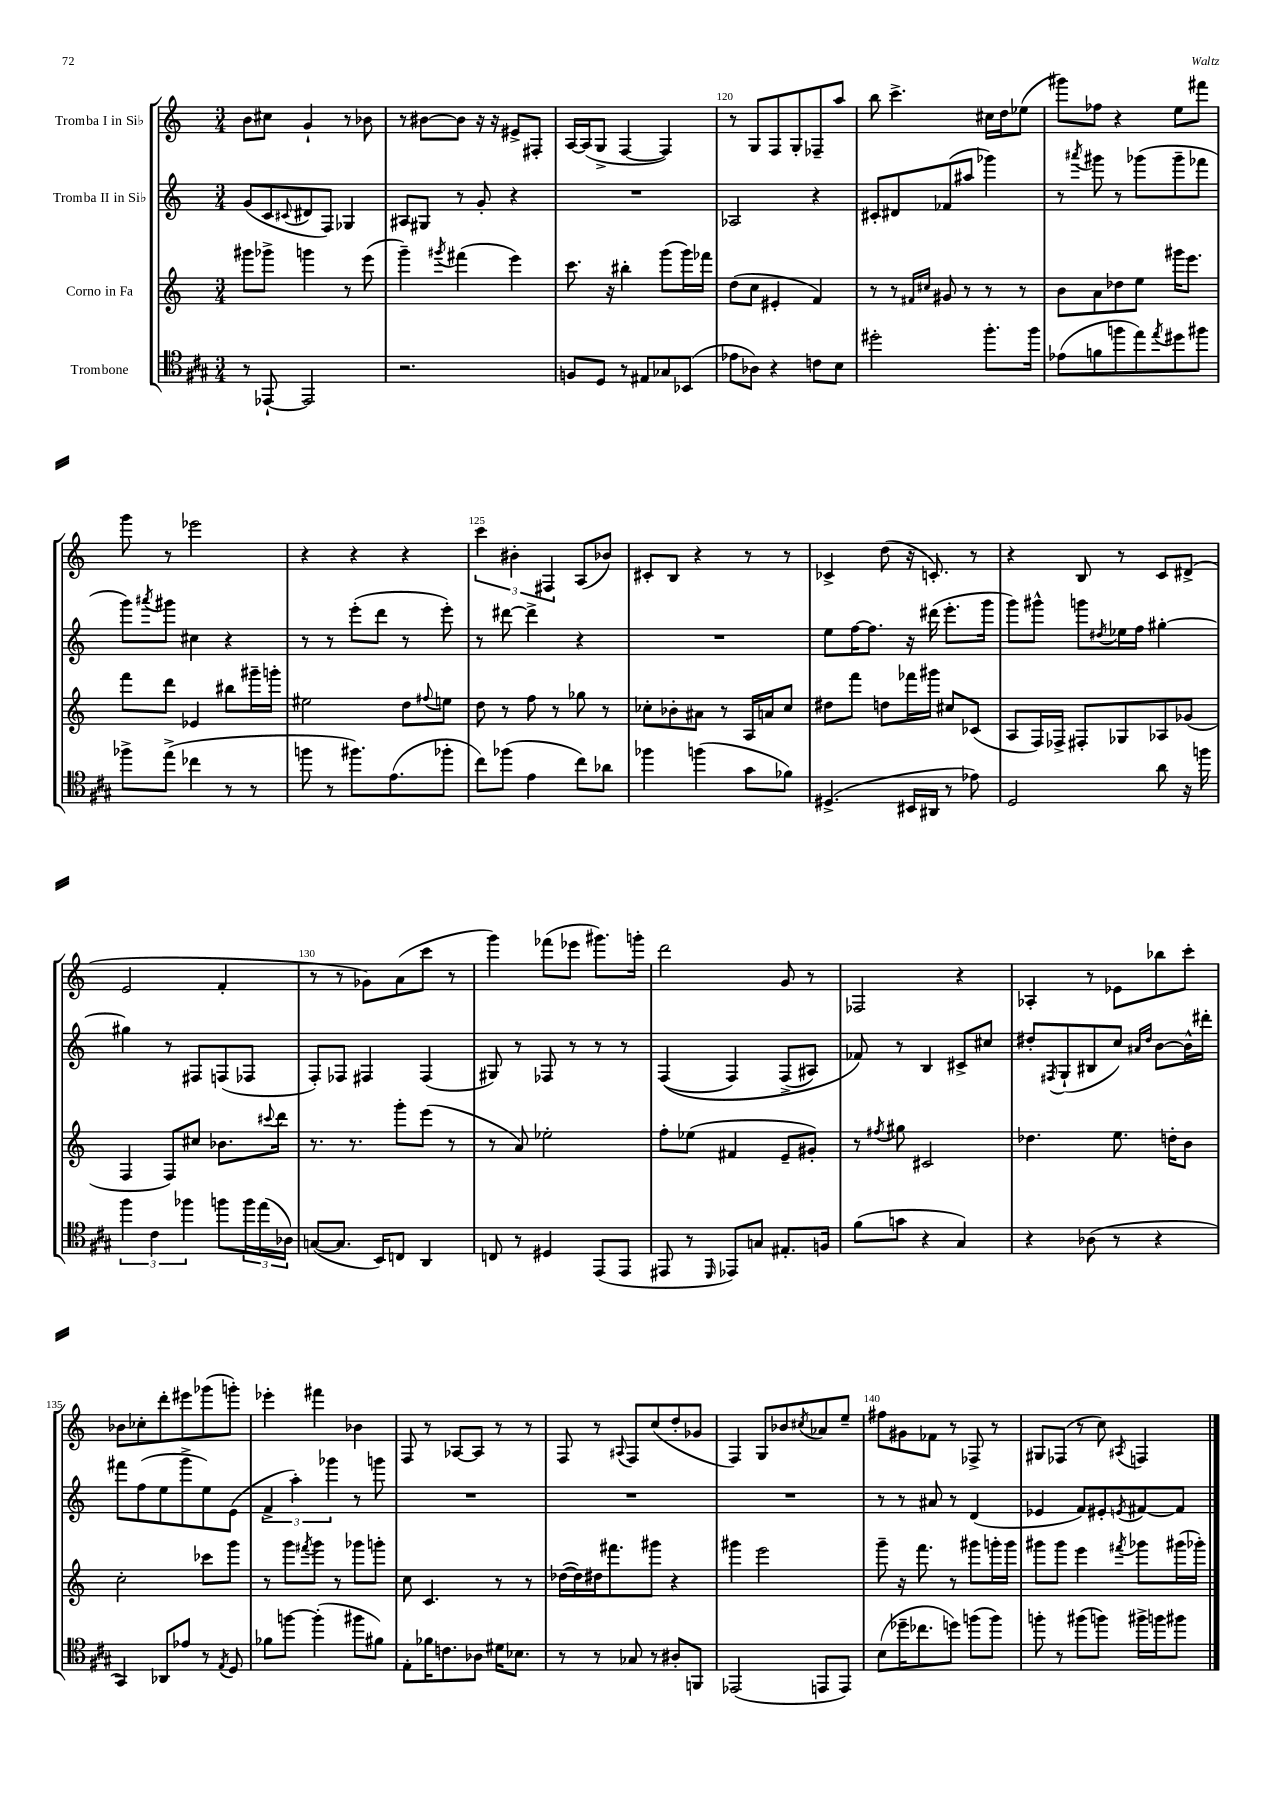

**kern	**kern	**kern	**kern
*staff4	*staff3	*staff2	*staff1
*clefC4	*clefG2	*clefG2	*clefG2
*k[f#c#g#]	*k[]	*k[]	*k[]
*M3/4	*M3/4	*M3/4	*M3/4
8r	8ggg#\L	(8g/L	8b\L
[8EE-`/	8ggg-^\J	8c/	8cc#\J
.	.	8qqc#/	.
2EE-/]	4ggg\	8d#/	4g`/
.	.	8F/J)	.
.	8r	4G-/	8r
.	(8eee\	.	8b-\
=	=	=	=
2.r	4ggg~\)	8A#/L	8r
.	.	8G#/J	[8b#\L
.	8qggg#/	.	.
.	(4fff#\	8r	8b#\]J
.	.	8g'/	16r
.	.	.	16r
.	4eee\)	4r	8e#^/L
.	.	.	8F#'/J
=	=	=	=
8F/L	8.ccc\	2.r	[16A/LL
.	.	.	(16A/]J
8D/J	.	.	8G^/J
.	16r	.	.
8r	4bb#'\	.	[4F/
8E#/L	.	.	.
8G-/	(8ggg\L	.	4F/])
(8BB-/J	16ggg\L)	.	.
.	16fff-\JJ	.	.
=	=	=	=
8e-\L	(8dd\L	2A-/	8r
8A-\J)	8cc\J	.	8G/L
4r	4e#'/	.	8F/
.	.	.	8G'/
8c\L	4f/)	4r	8F-~/
8B\J	.	.	8aa/J
=	=	=	=
2dd#'\	8r	8c#'/L	8bb\
.	8r	8d#/	4.ccc^\
.	16qqf#/LL	.	.
.	16qqcc#/JJ	.	.
.	8g#/	(8f-/	.
.	8r	8aa#/J	.
8.ff#'\L	8r	4ggg-\)	16cc#\LL
.	.	.	16dd\J
.	8r	.	(8ee-\J
16ff#\Jk	.	.	.
=	=	=	=
(8e-\L	8b\L	8r	8ggg#\L)
.	.	8qaaa#/	.
8f\	8a\	8ggg#\	8ff-\J
8ff\	8dd-\	8r	4r
8ee\)	8ee\J	(8ggg-\L	.
8qee/	.	.	.
8dd#\	16ggg#\LK	8ggg-~\	8ee\L
.	8.eee\J	.	.
8ff#\J	.	8fff-\J	8fff#\J
=	=	=	=
8ff-^\L	8fff\L	8ggg\L)	8ggg\
.	.	8qaaa#/	.
(8ee^\J	8ddd\J	8ggg#\J	8r
4cc-\	4e-/	4cc#\	2eee-\
8r	8bb#\L	4r	.
8r	16ggg#~\L	.	.
.	16ggg'\JJ	.	.
=	=	=	=
8ff\	2ee#\	8r	4r
8r	.	8r	.
8.ff#\L)	.	(8eee'\L	4r
.	.	8ddd\J	.
(8.e\	.	.	.
.	8dd\L	8r	4r
.	8qqff#/	.	.
8ff-'\J	8ee\J	8eee'\)	.
=	=	=	=
8cc#\L)	8dd\	8r	6ccc\
(8ff-\J	8r	[8ddd#\	.
.	.	.	6b#'\
4e\	8ff\	4ddd#^\]	.
.	.	.	6F#/
.	8r	.	.
8cc#\L)	8gg-\	4r	(8A/L
8a-\J	8r	.	8b-/J)
=	=	=	=
4ff-\	8cc-'\L	2.r	8c#'/L
.	8b-'\	.	8B/J
(4ff\	8a#\J	.	4r
.	8r	.	.
8g#\L	16A/LL	.	8r
.	16a/J	.	.
8f-\J)	8cc-/J	.	8r
=	=	=	=
(4.D#^/	8dd#\L	8ee\L	4c-^/
.	8fff\J	[16ff\K	.
.	.	8.ff\]J	.
.	8dd\L	.	(8dd\
16BB#/LL	16fff-\L	16r	16r
16AA#/JJ	16ggg#\JJ	(16ddd#\	8.c'/)
8r	8cc#/L	8.eee'\L	.
8e-\)	(8c-/J	.	8r
.	.	16ggg\Jk	.
=	=	=	=
2D/	8A/L	8ggg\L)	4r
.	16F/L)	8ggg#^^\J	.
.	16F-^/JJ	.	.
.	8F#'/L	8ggg\L	8B/
.	.	8qdd#/	.
.	8G-/	16ee-\L	8r
.	.	16ff\JJ	.
8a\	8A-/	[4gg#'\	8c/L
16r	(8g-/J	.	(8d#^/J
16ff\	.	.	.
=	=	=	=
6ff#\	4F/	4gg#\]	2e/
6c#\	.	.	.
.	8F/L)	8r	.
6ff-\	.	.	.
.	8cc#/J	8F#/L	.
8ff\L	8.b-\L	(8F/	4f'/
24ff\L	.	8F-/J	.
(24ee\	.	.	.
.	8qqccc#/	.	.
.	16ddd\Jk	.	.
24A-\JJ)	.	.	.
=	=	=	=
([8G/L	8.r	8F'/L)	8r
8.G/]J	.	8F-/J	8r
.	8.r	.	.
.	.	4F#/	8g-\L)
16BB/LK)	.	.	.
8C/J	8ggg'\L	.	(8a\
4AA/	(8eee\J	(4F#/	8ccc\J
.	8r	.	8r
=	=	=	=
8C/	8r	8G#/)	4ggg\)
8r	8a/)	8r	.
4D#/	2ee-'\	8F-/	(8fff-\L
.	.	8r	8eee-\J
(8EE/L	.	8r	8.ggg#\L)
8EE/J	.	8r	.
.	.	.	16ggg'\Jk
=	=	=	=
8EE#/	8ff'\L	&((4F/	2ddd\
8r	(8ee-\J	.	.
16qqDD/	.	.	.
8EE-/L)	4f#/	4F/)	.
8G/J	.	.	.
8.E#'/L	8e~/L	(8F^/L	8g/
.	8g#'/J)	8A#/J)	8r
16F/Jk	.	.	.
=	=	=	=
(8f#\L	8r	8f-/&)	2F-/
.	8qff#/	.	.
8g\J	8gg#\	8r	.
4r	2c#/	4B/	.
4G#/)	.	8c#^/L	4r
.	.	8cc#/J	.
=	=	=	=
4r	4.dd-\	8dd#'/L	4A-'/
.	.	8qF#/	.
.	.	(8G`/	.
(8A-\	.	8B#/	8r
8r	8.ee\	8cc/J)	8e-\L
.	.	16qqa#/LL	.
.	.	16qqdd#/JJ	.
4r	.	[8b\L	8bb-\
.	16dd'\LK	.	.
.	8b\J	16b^^\]L	8ccc'\J
.	.	16ddd#'\JJ	.
=	=	=	=
4GG#/)	2cc'\	8fff#\L	8b-\L
.	.	(8ff\	8cc-'\
8AA-/L	.	8ee\	8ddd'\
8e-/J	.	8ggg^\	8eee#\
8r	8ccc-\L	8ee\)	(8ggg-\
8qE/	.	.	.
8D/	8ggg\J	(8e\J	8ggg'\J)
=	=	=	=
8f-\L	8r	6f^/	4eee-'\
[8ff\J	8ggg\L	.	.
.	.	6aa'\)	.
.	8qfff#/	.	.
(4ff'\]	8ggg\J	.	4fff#\
.	.	6ggg-\	.
.	8r	.	.
8ff#\L	8ggg-\L	8r	4b-\
8f#\J)	8ggg'\J	8ggg\	.
=	=	=	=
8E'\L	8cc\	2.r	8F/
16f-\K	4.c/	.	8r
8.c\	.	.	.
.	.	.	[8A-/L
8A-\J	.	.	8A-/]J
16d#\LK	8r	.	8r
8.B-\J	.	.	.
.	8r	.	8r
=	=	=	=
8r	([16dd-\LL	2.r	8F/
.	16dd-\])	.	.
8r	16dd#\J	.	8r
.	8.fff#\	.	.
.	.	.	8qqA#/
8G-/	.	.	8F/L
8r	8ggg#\J	.	(8cc/
8A#'/L	4r	.	8dd'/
8FF/J	.	.	8g-/J
=	=	=	=
(2EE-/	4ggg#\	2.r	4F/)
.	2eee\	.	8G/L
.	.	.	8b-/
.	.	.	8qcc#/
8EE/L	.	.	8a-/
8EE/J)	.	.	8ee~/J
=	=	=	=
(8B\L	8ggg~\	8r	8ff#\L
16dd-~\K	16r	8r	8g#\
8.cc-\	8.fff\	.	.
.	.	8a#/	8f-\J
8dd\J)	8r	8r	8r
(8ff\L	8ggg#\L	(4d/	8F-^/
8ff\J)	16ggg'\L	.	8r
.	16ggg\JJ	.	.
=	=	=	=
8ff'\	8ggg#\L	4e-/	8G#/L
8r	8ggg#\J	.	(8F-/J
(8ff#\L	4eee\	8f/L)	8r
8ff\J)	.	8e#'/	8cc\)
.	8qfff#/	8qe/	8qA#/
16ff#^\LL	8ggg-\L	[8f#/	4F/
16ff\J	.	.	.
8ff#\J	(16ggg#\L	8f#/]J	.
.	16ggg-'\JJ)	.	.
==	==	==	==
*-	*-	*-	*-
